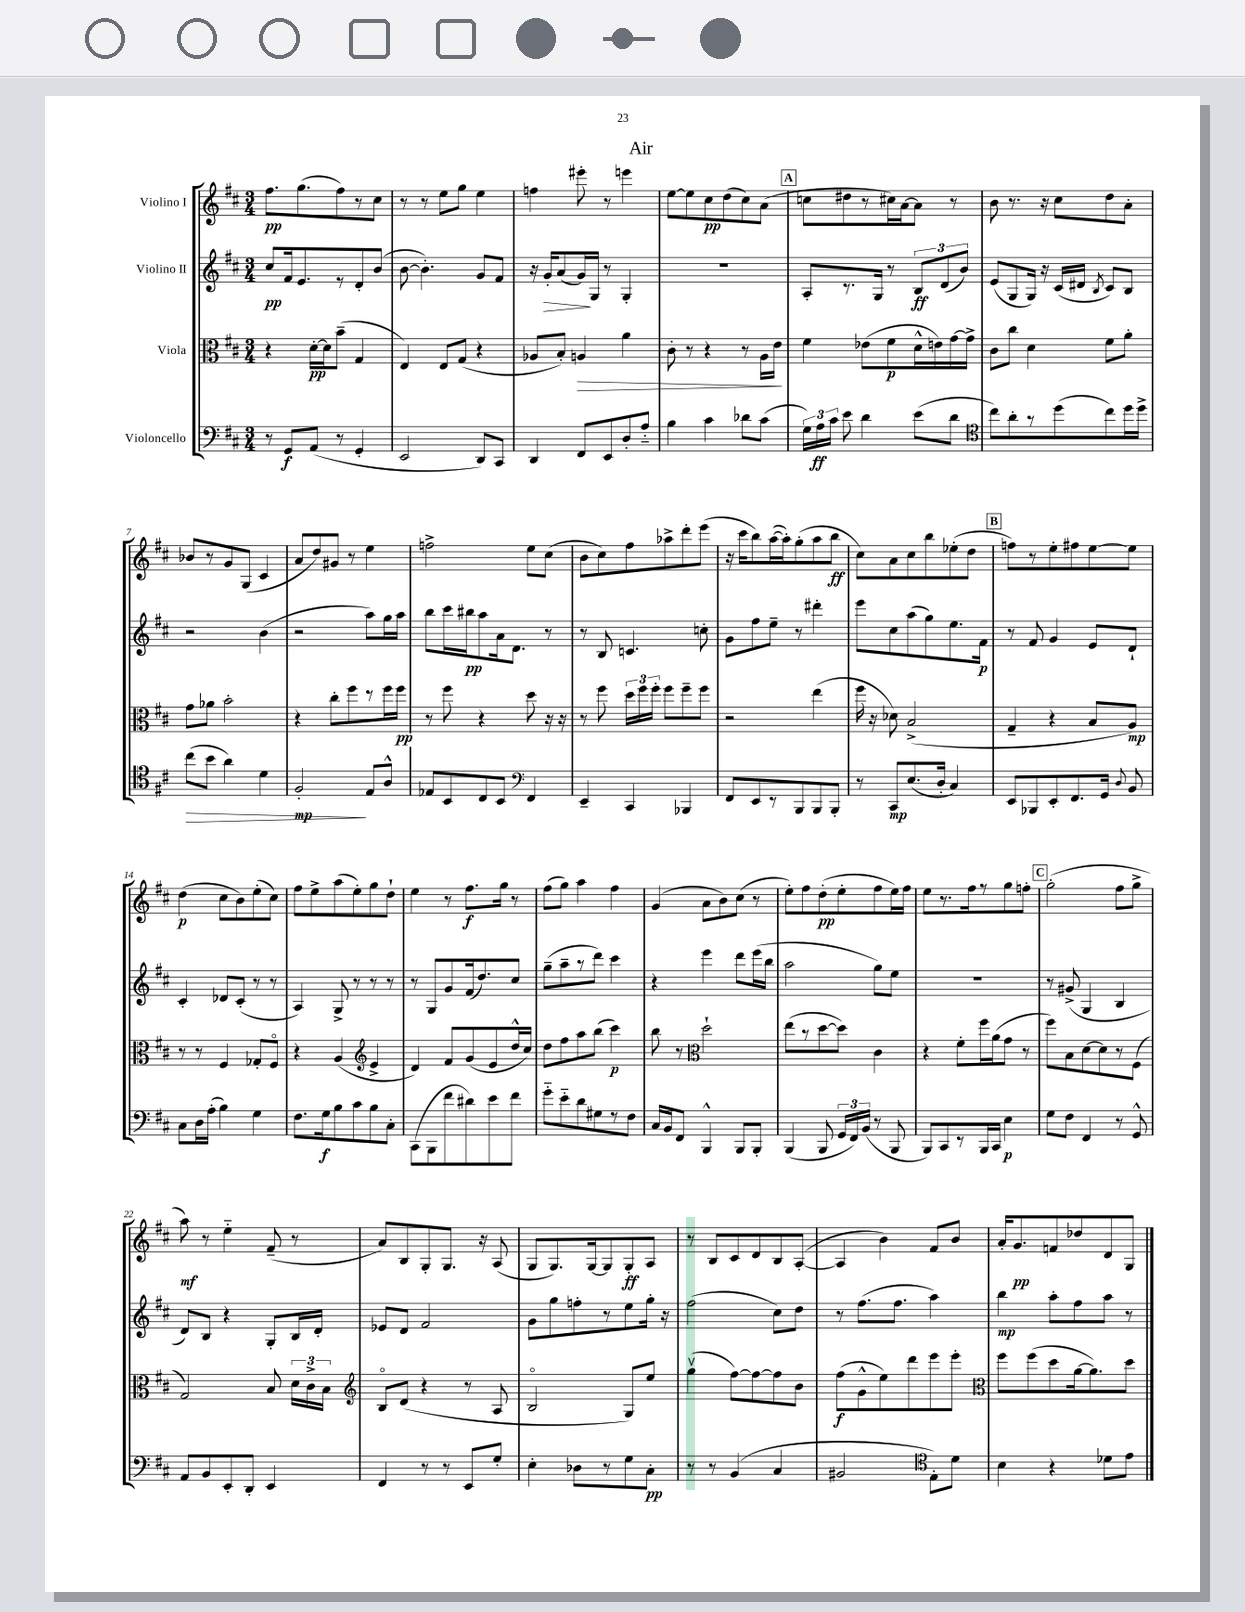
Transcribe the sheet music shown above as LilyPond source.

\header { title = "Air" }
<<
\new StaffGroup <<
\new Staff = "s0" \with { instrumentName = "Violino I" } {
    \clef treble \key d \major \numericTimeSignature \time 3/4
    \autoBeamOff fis''8.[\pp g''8.( fis''8) r8 cis''8] |
    r8 r8 e''8[ g''8] e''4 |
    f''4 eis'''8-. r8 e'''4 |
    e''8[~ e''8 cis''8\pp d''8( cis''8) a'8]( |
    \mark \markup { \box "A" } c''8[ dis''8 r8 cis''16) a'16~ a'8] r8 |
    b'8 r8. r16 cis''8[ d''8 a'8]-. |
    bes'8[ r8 g'8 g8]( cis'4 |
    a'8[ d''8) gis'8] r8 e''4 |
    f''2-> e''8[ cis''8]( |
    b'8[ cis''8) fis''8 aes''8-> d'''8-. e'''8]( |
    r16 cis'''16[ b''8) a''16~( a''16-.) g''8-.( a''8 b''8]\ff |
    cis''8[) a'8 cis''8 b''8 ees''8-.( d''8] |
    \mark \markup { \box "B" } f''8[) r8 e''8-. fis''8 e''8~ e''8] |
    d''4\p( cis''8[ b'8) e''8-.( cis''8]) |
    fis''8[ e''8-> a''8( e''8-.) g''8 d''8]-! |
    e''4 r8 fis''8.[\f g''16] r8 |
    fis''8[( g''8]) a''4 fis''4 |
    g'4( a'8[ b'8) cis''8]( r8 |
    e''8[-.) fis''8 d''8-.\pp( e''8-. fis''8 e''16) fis''16] |
    e''8[ r8. fis''16 r8 g''8 f''8]-. |
    \mark \markup { \box "C" } g''2-.( fis''8[ g''8]-> |
    a''8\mf) r8 e''4-_ fis'8--( r8 |
    a'8[) b8 g8-. g8.] r16 a8( |
    g8[ g8.) g16~ g8 g8-.\ff a8] |
    r8 b8[ cis'8 d'8 b8 a8]~-.( |
    a4 b'4) fis'8[ b'8] |
    a'16[-. g'8.\pp f'8 des''8 d'8 g8] \bar "|." |
}
\new Staff = "s1" \with { instrumentName = "Violino II" } {
    \clef treble \key d \major \numericTimeSignature \time 3/4
    \autoBeamOff cis''8[\pp fis'16 e'8. r8 d'8-. b'8]( |
    b'8~ b'4.-.) g'8[ fis'8] |
    r16 g'16[-.\> a'8( g'16\!) g16] r8 g4-. |
    R2. |
    \mark \markup { \box "A" } a8[-. r8. g16] r8 \tuplet 3/2 { b8[\ff d'8( b'8]) } |
    e'8[( g8 g16]) r16 cis'16[( dis'16] \acciaccatura { b8 } cis'8[) b8] |
    r2 b'4( |
    r2 a''8[) g''16 a''16] |
    b''8[ cis'''16 bis''16\pp a''8 a'16 d'8.] r8 |
    r8 b8 c'4. c''8-. |
    g'8[ fis''8 e''8]-- r8 dis'''4-. |
    e'''8[ cis''8 a''8( g''8) e''8. fis'16]\p |
    \mark \markup { \box "B" } r8 fis'8 g'4 e'8[ d'8]-! |
    cis'4-. des'8[ cis'8]-.( r8 r8 |
    a4) g8-> r8 r8 r8 |
    r8 g8[ g'8 fis'16( d''8.) cis''8] |
    g''8[--( a''8-- r8 d'''8]) cis'''4 |
    r4 e'''4 d'''8[ e'''16( b''16] |
    a''2 g''8[) e''8] |
    R2. |
    \mark \markup { \box "C" } r8 gis'8->( g4 b4 |
    d'8[) b8] r4 g8[-. b16 d'16]-. |
    ees'8[ d'8] fis'2 |
    g'8[ g''8 f''8-. r8 e''8 g''16]-. r16 |
    fis''2( cis''8[) d''8] |
    r8 fis''8.[( fis''8.] a''4) |
    b''4\mp a''8[-. fis''8 a''8] r8 \bar "|." |
}
\new Staff = "s2" \with { instrumentName = "Viola" } {
    \clef alto \key d \major \numericTimeSignature \time 3/4
    \autoBeamOff r4 d'16[~-.\pp d'16 b'8]--( g4 |
    e4) e8[ g8]( r4 |
    aes8[ b8]-.) a4\> a'4 |
    cis'8-. r8 r4 r8 a16[ e'16]\! |
    \mark \markup { \box "A" } fis'4 ees'8[( fis'8\p d'16-^ e'16) g'16~ g'16]-> |
    cis'8[ cis''8] d'4 fis'8[ a'8]-. |
    g'8[ aes'8] b'2-. |
    r4 cis''8[-. fis''8 r8 fis''16 fis''16]\pp |
    r8 fis''8 r4 d''8 r16 r16 |
    r8 fis''8 \tuplet 3/2 { d''16[ fis''16 fis''16]-. } fis''8[ fis''8-- fis''8] |
    r2 e''4( |
    fis''16 r16 des'8) b2->( |
    \mark \markup { \box "B" } g4-- r4 b8[ a8]\mp) |
    r8 r8 fis4 ges8[-. fis8]\flageolet |
    r4 a4( \clef treble e'4-> |
    d'4) fis'8[ g'8( e'8 d''16-^ cis''16]) |
    d''8[ fis''8 a''8 b''8]( cis'''4\p) |
    b''8 r8 \clef alto d''2-! |
    e''8[( r8 d''8~ d''8]) cis'4 |
    r4 fis'8[-. fis''16 a'16( g'8] r8 |
    \mark \markup { \box "C" } fis''8[) b8 d'8~ d'8 r8 fis8]( |
    g2) b8 \tuplet 3/2 { d'16[ cis'16-> b16] } |
    \clef treble b8[\flageolet d'8]( r4 r8 a8 |
    b2\flageolet g8[) e''8] |
    g''4\upbow( fis''8[~) fis''8~ fis''8 b'8] |
    fis''8[\f( g'8-^ e''8) d'''8 e'''8 e'''8]-. |
    \clef alto fis''8[ fis''8( d''8 a'16~ a'8.) d''8] \bar "|." |
}
\new Staff = "s3" \with { instrumentName = "Violoncello" } {
    \clef bass \key d \major \numericTimeSignature \time 3/4
    \autoBeamOff r8 g,8[\f a,8]( r8 g,4-. |
    e,2 d,8[) cis,8] |
    d,4 fis,8[ e,8 d8-. a8]-_ |
    b4 cis'4 des'8[ cis'8]( |
    \mark \markup { \box "A" } \tuplet 3/2 { g16[) a16\ff cis'16] } e'8 d'4 e'8[( d'8] |
    \clef tenor cis''8[) a'8-. r8 d''8( cis''8) d''16 d''16]-> |
    cis''8[\>( b'8] a'4) d'4 |
    fis2-.\mp\! e8[ a8]-^ |
    ees8[ b,8 cis8 b,8] \clef bass fis,4 |
    e,4-- cis,4 bes,,4 |
    fis,8[ e,8 r8 b,,8 b,,8 b,,8]-. |
    r8 cis,8[\mp e8.( d16]-. cis4) |
    \mark \markup { \box "B" } e,8[ bes,,8 e,8-. fis,8. g,16] \appoggiatura { d8 } b,8 |
    cis8[ d16 a16]-.( b4) g4 |
    fis8.[ g16\f b8 cis'8 b8 cis8]-. |
    cis,8[( b,,8 fis'8 dis'8) e'8 fis'8] |
    g'8[-_ e'8-_ d'8 gis8 r8 fis8] |
    cis16[ b,16 fis,8] b,,4-^ b,,8[ b,,8]-. |
    b,,4( b,,8 \tuplet 3/2 { g,16[ fis,16) b,16]( } r8 b,,8 |
    b,,8[) cis,8 r8 b,,16 cis,16] e4\p |
    \mark \markup { \box "C" } g8[ fis8] fis,4 r8 g,8-^ |
    a,8[ b,8 e,8-. d,8]-. e,4 |
    fis,4 r8 r8 e,8[ g8]-. |
    e4-. des8[ r8 g8 cis8]-.\pp |
    r8 r8 b,4( cis4 |
    bis,2 \clef tenor e8[-.) d'8] |
    b4 r4 des'8[ e'8] \bar "|." |
}
>>
>>
